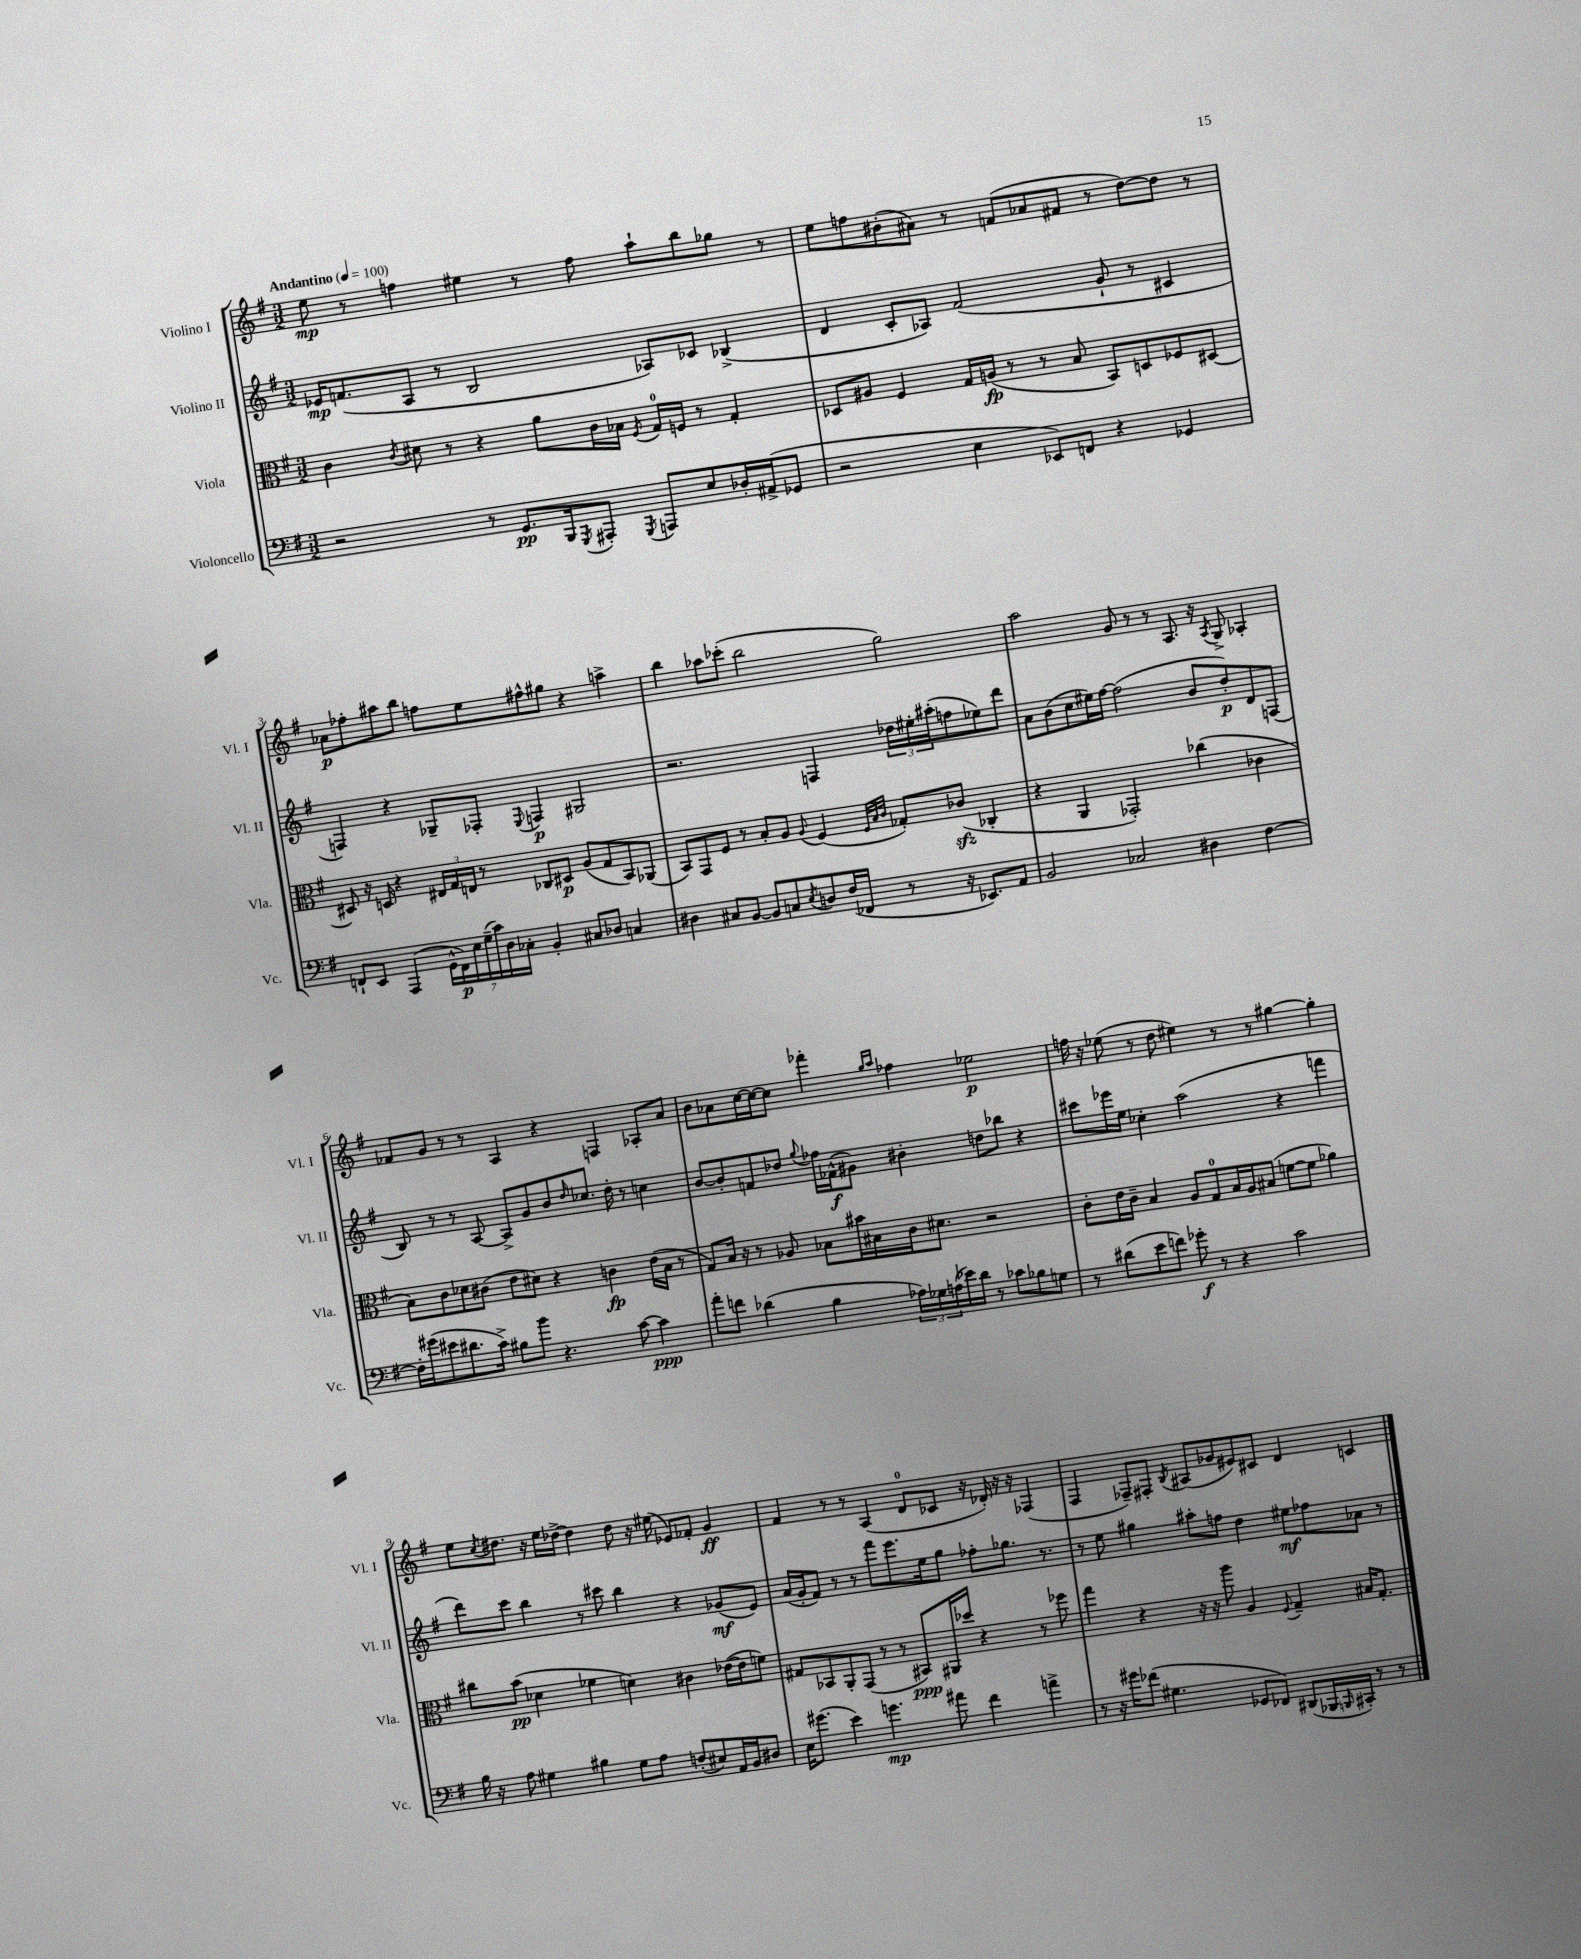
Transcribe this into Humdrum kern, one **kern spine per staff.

**kern	**kern	**kern	**kern
*staff4	*staff3	*staff2	*staff1
*clefF4	*clefC3	*clefG2	*clefG2
*k[f#]	*k[f#]	*k[f#]	*k[f#]
*M3/2	*M3/2	*M3/2	*M3/2
*MM100	*MM100	*MM100	*MM100
2r	4c\	16e-/LK	8ee\
.	.	(8.f/	.
.	.	.	8r
.	8qc/	.	.
.	8d#\	8A/J	4ff\
.	8r	8r	.
8r	4r	2B/	4ee#\
8.GG/L	.	.	.
.	8a\L	.	8r
16BBB/k	.	.	.
8qGGG/	.	.	.
8AAA#'/J	16c\L	.	8ff\
.	16B-\JJ	.	.
8qGGG/	8qF#/	.	.
8AAA/L	16G/LL	8A-/L)	8aa`\L
.	16F/JJ	.	.
8E/	8r	8c-/J	8bb\
16D-'/L	4G'/	(4B-^/	8gg-\J
(16AA#^/J	.	.	.
8GG-/J	.	.	8r
=	=	=	=
2r	8D-/L	4d/	8ee\L
.	8A#/J	.	8ff\
.	4F#/	8c'/L	(8b#'\
.	.	8A-/J)	8a#\J)
4E\	16G/LL	(2f#/	8r
.	(16A/JJ	.	.
.	8r	.	(8f/L
8EE-/L)	8r	.	8a-/
8FF/J	8B/	.	8f#/J
4r	8BB/L)	8g`/	8r
.	8D/	8r	[8dd\L)
4GG-/	8F-/	4c#/	8dd\]J
.	[8D#/J	.	8r
=	=	=	=
8FF`/L	8D#/]	4F/)	8a-\L
8EE/J	16r	.	8ff-'\
.	16D/	.	.
(4AAA/	4r	4r	8aa#\
.	.	.	8bb\J
28GG^^\LL	24E#/LL	8G-~/L	8ff\L
28FF\)	.	.	.
.	24G/	.	.
28E\	.	.	.
.	24E/JJ	.	.
(28G~\	.	.	.
.	8r	8F-'/J	8ee\
28c\)	.	.	.
28D\	.	.	.
28C-'\JJ	.	.	.
.	.	8qqE/	.
4BB'/	8C-/L	4F/	8ff#^^\
.	8D#/J	.	8gg#\J
8C#/L	(8A/L	2G#/	4r
8D-/J	8G/	.	.
4C/	8BB/)	.	4aa^\
.	(8AA-/J	.	.
=	=	=	=
4D#\	8BB/L)	2.r	4bb\
.	8GG/	.	.
8C#/L	8F#/J	.	8aa-\L
[8BB/J	8r	.	(8ccc-'\J
8BB/]L	8B'/L	.	2bb\
8C/	8A/J	.	.
8qE/	8qqA/	.	.
8D/	(4F#/	4F/	.
(16F#/L	.	.	.
16FF-/JJ	.	.	.
.	32qqF#/LLL	.	.
.	32qqB/	.	.
.	32qqc/JJJ	.	.
8r	8G-'/L)	24dd-\LL	2gg\)
.	.	24ee#'\	.
.	.	(24aa#'\J	.
16r	(8c-/J	8ff\	.
8.EE-/L)	.	.	.
.	4C-'/	8ee-\)	.
8AA/J	.	8ddd\J	.
=	=	=	=
2BB/	4r	8a\L	2aa\
.	.	(8b\	.
.	4AA/	8cc\	.
.	.	16ee#\L)	.
.	.	[16ff#\JJ	.
2C-/	2GG-'/)	(2ff#\]	8g/
.	.	.	8r
.	.	.	8r
.	.	.	8.A/
4D#\	(4cc-\	8b/L	.
.	.	.	16r
.	.	.	8qA/
.	.	8dd'/)	8G^/
[4F#\	4c-\	8d/	4A-'/
.	.	(8F/J	.
=	=	=	=
16F#'\]LL	8B\L)	8B/)	8f-/L
(16g#\J	.	.	.
8e#\	8c\	8r	8g/J
8.d#\	8d-\	8r	8r
.	(8c#\J	[8A/	8r
16c^\Jk)	.	.	.
8B#\L	8e\L	8A^/]L	4A/
8b\J	8d#\J)	8g/	.
4.r	4r	8b/	4r
.	.	16qqdd/	.
.	.	8.cc-/J	.
.	4c\	.	4F/
.	.	16dd'\	.
[8c\	.	8r	.
4c\]	(16e\LL	4cc\	8A-'/L
.	16B\JJ	.	.
.	8r	.	8a/J
=	=	=	=
8a'\L	8G/L)	[8b/L	8b\L
8f\J	16B/Jk	8b'/]	8a-\
.	16r	.	.
(4d-\	8r	8f/	[16cc\L
.	.	.	16cc\_J
.	8A-/	8dd-/J	8cc\]J
.	.	8qqgg/	.
4B\	8B-\L	16ff-\LL	4fff-'\
.	.	(16f-^^\J	.
.	16b#\L	8g#\J)	.
.	16B#\	.	.
.	.	.	16qqgg/LL
.	.	.	16qqaa/JJ
24A-\LL)	16c\J	4b#'\	4ff-\
24G-\	.	.	.
.	8.d#\J	.	.
(24A\	.	.	.
16e-\)	.	.	.
16d-\JJ	.	.	.
8r	2r	8dd\L	2ee-\
8c-\L	.	8bb-\J	.
8B-\	.	4r	.
8G\J	.	.	.
=	=	=	=
8r	8c'\L	8ccc#\L	16ff\
.	.	.	16r
(8d#\L	16e\L	16eee-\L	(8ee-\
.	16c~\JJ	16ee\JJ	.
8e\	4B/	4cc-'\	8r
8f\J)	.	.	8dd\
8g-'\	8A/L	(2aa\	4ee#\)
8r	8G/	.	.
4r	16B/L	.	8r
.	16A/J	.	.
.	(8B#/J	.	8r
2c\	[8f\L	4r	[4gg#\
.	8f\]J	.	.
.	4a-\)	4fff\	4gg#'\]
=	=	=	=
16B\	8cc#\L	8ddd\L)	8ee\L
16r	.	.	.
.	.	.	8qcc/
8A\	(8b\J	8ccc\J	8.dd#\J
4G#\	4d-\	4bb\	.
.	.	.	16r
.	.	.	16ee\LL
.	.	.	[16dd-^\JJ
4B#\	4f-\	8r	4dd-\]
.	.	8ccc#\	.
8G#\L	4d\)	4bb\	8dd-\
8A\J	.	.	16r
.	.	.	(16ee#\
(8F'/L	4c#\	4r	8e-/L)
8E#/)	.	.	8f-'/J
16AA/L	([16e-\LL	(8g-/L	4g/
16BB/J	16e-\]J	.	.
8D#/J	8f\J)	8e/J)	.
=	=	=	=
16E\LK	8G#/L	(16a/LL	4f#/
(8.g#\J	.	16g'/J	.
.	8BB-/	8f#/J)	.
4e\)	8AA'/	8r	8r
.	(8GG/J	8r	8r
4.g\	8r	8fff#\L	(4A/
.	8r	8.eee\	.
.	8BB#/L)	.	8d/L
.	.	16ee\k	.
8a#\	16AA#/L	8gg\J	8c-/J
.	16dd-/JJ	.	.
4f#\	4r	8ff-'\L	16r
.	.	.	16d-'/)
.	.	8.gg-\J	16r
.	.	.	16r
4a^\	8r	.	(4F-/
.	.	8.r	.
.	8ff-\	.	.
=	=	=	=
8r	4gg\	8r	4F#/
16r	.	8ee\	.
16g#\LK	.	.	.
(8f-\J	4r	4gg#\	8F-~/L)
4.G#\	.	.	8F#'/J
.	.	.	8qB/
.	16r	8aa#'\L	(8A#/L
.	16r	.	.
.	8aa\	8ff\J	8g-/
8GG-/L	4A/	4dd\	8e#/)
8FF-/J)	.	.	8c#/J
.	8qqF#/	.	.
(8DD#/L	4G~/	8ee#\L	4d/
16BBB-/L	.	8ff-\	.
16qqBBB/	.	.	.
16CC#'/JJ)	.	.	.
8r	16B#/LK	8a-\J	4c/
.	8.G'/J	.	.
8r	.	8r	.
==	==	==	==
*-	*-	*-	*-
